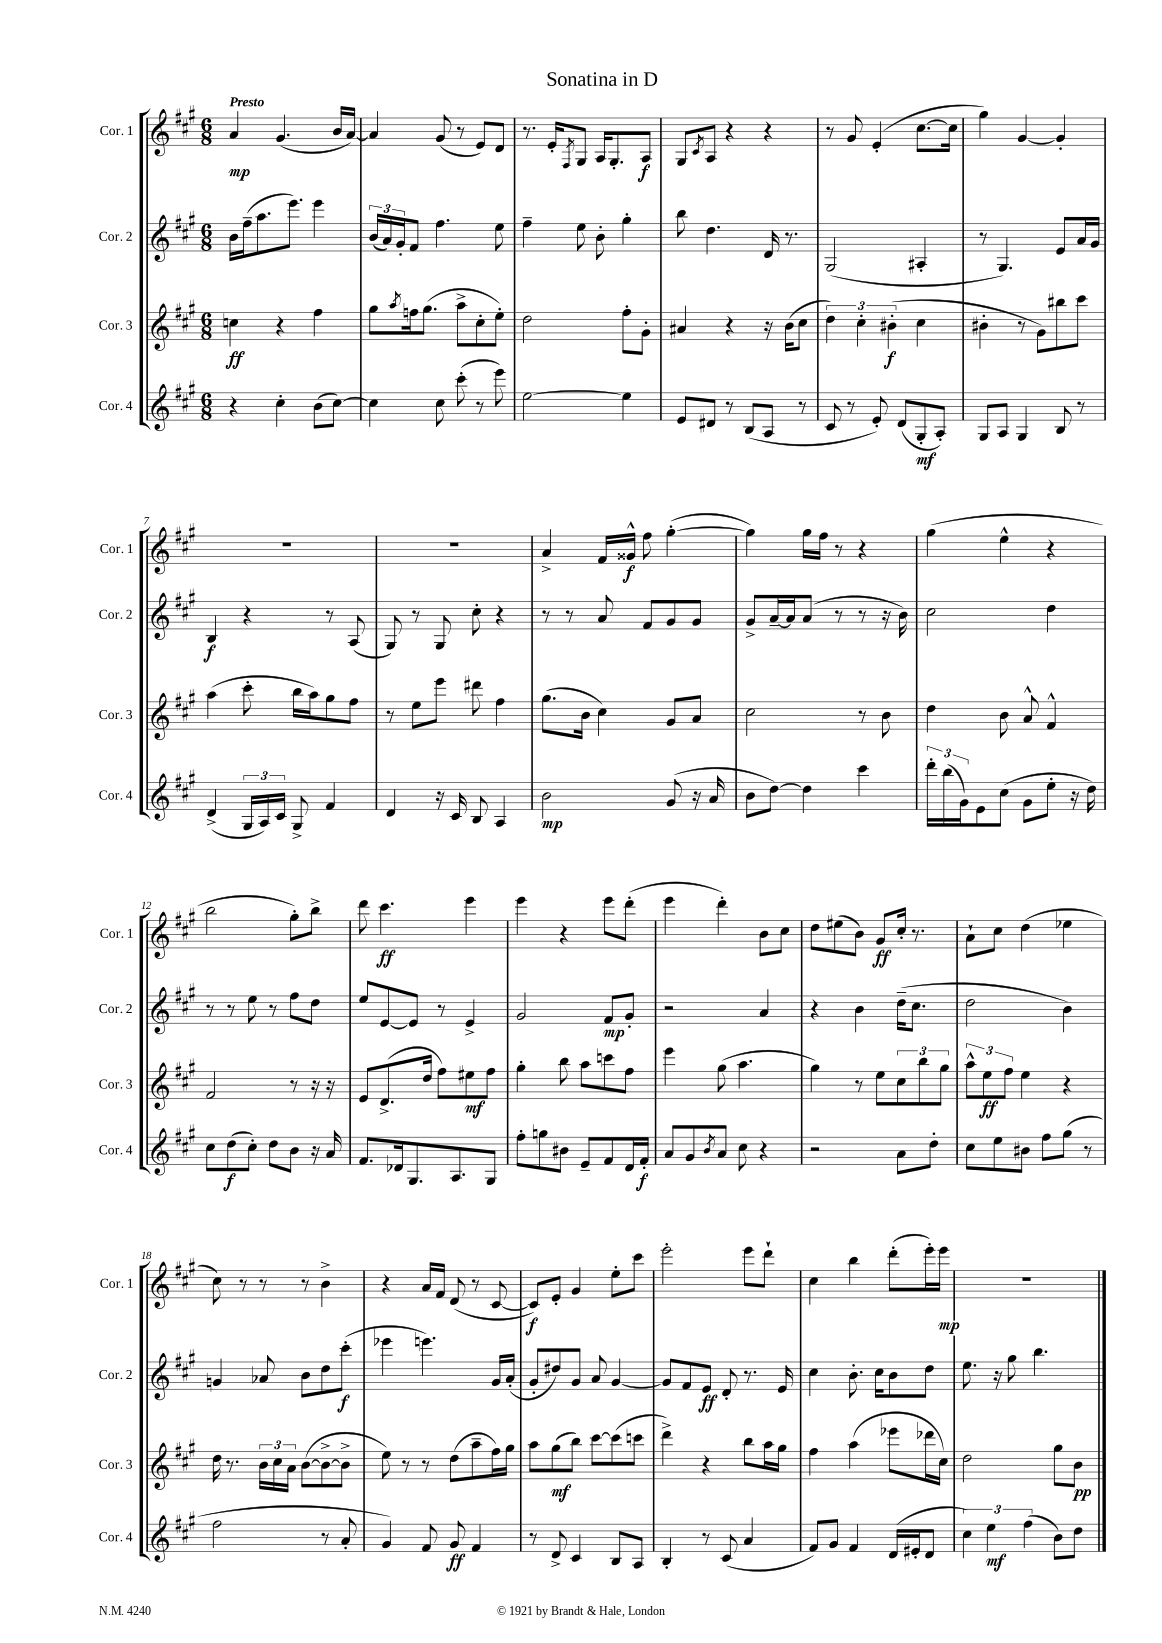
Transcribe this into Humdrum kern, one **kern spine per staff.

**kern	**dynam	**kern	**dynam	**kern	**dynam	**kern	**dynam
*part4	*part4	*part3	*part3	*part2	*part2	*part1	*part1
*staff4	*staff4	*staff3	*staff3	*staff2	*staff2	*staff1	*staff1
*I"Cor. 4	*	*I"Cor. 3	*	*I"Cor. 2	*	*I"Cor. 1	*
*I'Cor. 4	*	*I'Cor. 3	*	*I'Cor. 2	*	*I'Cor. 1	*
*clefG2	*	*clefG2	*	*clefG2	*	*clefG2	*
*k[f#c#g#]	*	*k[f#c#g#]	*	*k[f#c#g#]	*	*k[f#c#g#]	*
*M6/8	*	*M6/8	*	*M6/8	*	*M6/8	*
=1	=1	=1	=1	=1	=1	=1	=1
!	!	!	!	!	!	!LO:TX:a:B:t=Presto	!
4r	.	4ccn\	ff	16b\LL	.	4a/	mp
.	.	.	.	(16ff#~\J	.	.	.
.	.	.	.	8.aa\	.	.	.
4cc#'\	.	4r	.	.	.	(4.g#/	.
.	.	.	.	8.eee\J)	.	.	.
(8b\L	.	4ff#\	.	4eee\	.	.	.
[8cc#\J)	.	.	.	.	.	16b/LL	.
.	.	.	.	.	.	[16a/JJ)	.
=2	=2	=2	=2	=2	=2	=2	=2
4cc#\]	.	8gg#\L	.	(24b/LL	.	4a/]	.
.	.	.	.	24a/)	.	.	.
.	.	.	.	24g#'/J	.	.	.
.	.	8qaa/	.	.	.	.	.
.	.	16ffn\k	.	8f#/J	.	.	.
.	.	(8.gg#\J	.	.	.	.	.
8cc#\	.	.	.	4.ff#\	.	(8g#/	.
(8ccc#'\	.	8aa^\L	.	.	.	8r	.
8r	.	8cc#'\	.	.	.	8e/L)	.
8eee\)	.	8ee'\J)	.	8ee\	.	8d/J	.
=3	=3	=3	=3	=3	=3	=3	=3
[2ee\	.	2dd\	.	4ff#~\	.	8.r	.
.	.	.	.	.	.	16e'/KL	.
.	.	.	.	.	.	8qF#/	.
.	.	.	.	8ee\	.	8G#/J	.
.	.	.	.	8b'\	.	16A/KL	.
.	.	.	.	.	.	8.G#'/	.
4ee\]	.	8ff#'\L	.	4gg#'\	.	.	.
.	.	8g#'\J	.	.	.	8A/J	f
=4	=4	=4	=4	=4	=4	=4	=4
8e/L	.	4a#X/	.	8bb\	.	8G#/L	.
.	.	.	.	.	.	8qc#/	.
8d#X/J	.	.	.	4.dd\	.	8A/J	.
8r	.	4r	.	.	.	4r	.
(8B/L	.	.	.	.	.	.	.
8A/J	.	16r	.	16d/	.	4r	.
.	.	(16b\KL	.	8.r	.	.	.
8r	.	8cc#\J	.	.	.	.	.
=5	=5	=5	=5	=5	=5	=5	=5
8c#/	.	6dd\)	.	(2G#/	.	8r	.
8r	.	.	.	.	.	8g#/	.
.	.	6cc#'\	.	.	.	.	.
8e'/)	.	.	.	.	.	(4e'/	.
.	.	(6b#X'\	f	.	.	.	.
(8d/L	.	.	.	.	.	.	.
8G#'/	mf	4cc#\	.	4A#X'/	.	[8.cc#\L	.
8A'/J)	.	.	.	.	.	.	.
.	.	.	.	.	.	16cc#\Jk]	.
=6	=6	=6	=6	=6	=6	=6	=6
8G#/L	.	4b#X'\	.	8r	.	4gg#\)	.
8A/J	.	.	.	4.G#/)	.	.	.
4G#/	.	8r	.	.	.	[4g#/	.
.	.	8g#\L)	.	.	.	.	.
8B/	.	8bb#X\	.	8e/L	.	4g#'/]	.
8r	.	8ccc#\J	.	16a/L	.	.	.
.	.	.	.	16g#/JJ	.	.	.
!!LO:LB:g=z
=7	=7	=7	=7	=7	=7	=7	=7
(4d^/	.	(4aa\	.	4B/	f	2.r	.
24G#/LL	.	8ccc#'\	.	4r	.	.	.
24A/)	.	.	.	.	.	.	.
24c#/JJ	.	.	.	.	.	.	.
8G#^/	.	16bb\LL	.	.	.	.	.
.	.	16aa\J)	.	.	.	.	.
4f#/	.	8gg#\	.	8r	.	.	.
.	.	8ff#\J	.	(8A/	.	.	.
=8	=8	=8	=8	=8	=8	=8	=8
4d/	.	8r	.	8G#/)	.	2.r	.
.	.	8ee\L	.	8r	.	.	.
16r	.	8eee\J	.	8G#/	.	.	.
16c#/	.	.	.	.	.	.	.
8B/	.	8ddd#X\	.	8cc#'\	.	.	.
4A/	.	4ff#\	.	4r	.	.	.
=9	=9	=9	=9	=9	=9	=9	=9
2b\	mp	(8.gg#\L	.	8r	.	4a^/	.
.	.	.	.	8r	.	.	.
.	.	16b\Jk	.	.	.	.	.
.	.	4cc#\)	.	8a/	.	16f#/LL	.
.	.	.	.	.	.	16g##X^^/JJ	f
.	.	.	.	8f#/L	.	8ff#\	.
(8g#/	.	8g#/L	.	8g#/	.	([4gg#'\	.
16r	.	8a/J	.	8g#/J	.	.	.
16a/	.	.	.	.	.	.	.
=10	=10	=10	=10	=10	=10	=10	=10
8b\L	.	2cc#\	.	8g#^/L	.	4gg#\])	.
[8dd\J)	.	.	.	[16a~/L	.	.	.
.	.	.	.	16a/J]	.	.	.
4dd\]	.	.	.	(8a/J	.	16gg#\LL	.
.	.	.	.	.	.	16ff#\JJ	.
.	.	.	.	8r	.	8r	.
4ccc#\	.	8r	.	8r	.	4r	.
.	.	8b\	.	16r	.	.	.
.	.	.	.	16b\)	.	.	.
=11	=11	=11	=11	=11	=11	=11	=11
24ddd'\LL	.	4dd\	.	2cc#\	.	(4gg#\	.
(24bb\	.	.	.	.	.	.	.
24g#\J)	.	.	.	.	.	.	.
8e\	.	.	.	.	.	.	.
(8cc#\J	.	8b\	.	.	.	4ee^^\	.
8g#\L	.	8a^^/	.	.	.	.	.
8ee'\J	.	4f#^^/	.	4dd\	.	4r	.
16r	.	.	.	.	.	.	.
16dd\)	.	.	.	.	.	.	.
!!LO:LB:g=z
=12	=12	=12	=12	=12	=12	=12	=12
8cc#\L	.	2f#/	.	8r	.	2bb\	.
(8dd\	f	.	.	8r	.	.	.
8cc#'\J)	.	.	.	8ee\	.	.	.
8dd\L	.	.	.	8r	.	.	.
8b\J	.	8r	.	8ff#\L	.	8gg#'\L)	.
16r	.	16r	.	8dd\J	.	8bb^\J	.
16a/	.	16r	.	.	.	.	.
=13	=13	=13	=13	=13	=13	=13	=13
8.f#/L	.	8e/L	.	8ee/L	.	8ddd\	.
.	.	(8.d^/	.	[8e/	.	4.ccc#\	ff
16d-X/k	.	.	.	.	.	.	.
8.G#/	.	.	.	8e/J]	.	.	.
.	.	16dd/Jk	.	.	.	.	.
.	.	8ff#\L)	.	8r	.	.	.
8.A/	.	.	.	.	.	.	.
.	.	8ee#X\	mf	4e^/	.	4eee\	.
8G#/J	.	8ff#\J	.	.	.	.	.
=14	=14	=14	=14	=14	=14	=14	=14
8ff#'\L	.	4gg#'\	.	2g#/	.	4eee\	.
8ggn\	.	.	.	.	.	.	.
8b#X\J	.	8bb\	.	.	.	4r	.
8e~/L	.	8aa\L	.	.	.	.	.
8f#/	.	8cccn\	.	8f#/L	mp	8eee\L	.
16d/L	.	8ff#\J	.	8g#'/J	.	(8ddd'\J	.
16f#'/JJ	f	.	.	.	.	.	.
=15	=15	=15	=15	=15	=15	=15	=15
8a/L	.	4eee\	.	2r	.	4eee\	.
8g#/	.	.	.	.	.	.	.
8qb/	.	.	.	.	.	.	.
8a/J	.	(8gg#\	.	.	.	4ddd'\)	.
8cc#\	.	4.aa\	.	.	.	.	.
4r	.	.	.	4a/	.	8b\L	.
.	.	.	.	.	.	8cc#\J	.
=16	=16	=16	=16	=16	=16	=16	=16
2r	.	4gg#\)	.	4r	.	8dd\L	.
.	.	.	.	.	.	(8ee#X\	.
.	.	8r	.	4b\	.	8b\J)	.
.	.	8ee\L	.	.	.	8g#/L	ff
8a\L	.	12cc#\	.	(16dd~\KL	.	16cc#'/Jk	.
.	.	.	.	8.cc#\J	.	8.r	.
.	.	12bb\	.	.	.	.	.
8dd'\J	.	.	.	.	.	.	.
.	.	12gg#\J	.	.	.	.	.
=17	=17	=17	=17	=17	=17	=17	=17
8cc#\L	.	12aa^^\L	.	2dd\	.	8a`\L	.
.	.	12ee\	ff	.	.	.	.
8ee\	.	.	.	.	.	8cc#\J	.
.	.	12ff#\J	.	.	.	.	.
8b#X\J	.	4ee\	.	.	.	(4dd\	.
8ff#\L	.	.	.	.	.	.	.
(8gg#\J	.	4r	.	4b\)	.	4ee-X\	.
8r	.	.	.	.	.	.	.
!!LO:LB:g=z
=18	=18	=18	=18	=18	=18	=18	=18
2ff#\	.	16dd\	.	4gn/	.	8cc#\)	.
.	.	8.r	.	.	.	.	.
.	.	.	.	.	.	8r	.
.	.	24b\LL	.	8a-X/	.	8r	.
.	.	24cc#\	.	.	.	.	.
.	.	24a\JJ	.	.	.	.	.
.	.	([8b\L	.	8b\L	.	8r	.
8r	.	8b^\_	.	8dd\	.	4b^\	.
8a'/	.	8b^\J]	.	(8ccc#'\J	f	.	.
=19	=19	=19	=19	=19	=19	=19	=19
4g#/)	.	8ee\)	.	4eee-X\	.	4r	.
.	.	8r	.	.	.	.	.
8f#/	.	8r	.	4.eeen\)	.	16a/LL	.
.	.	.	.	.	.	16f#/JJ	.
8g#/	ff	(8dd\L	.	.	.	(8d/	.
4f#/	.	8aa~\	.	.	.	8r	.
.	.	16ff#\L)	.	16g#/LL	.	[8c#/	.
.	.	16gg#\JJ	.	(16a'/JJ	.	.	.
=20	=20	=20	=20	=20	=20	=20	=20
8r	.	8aa\L	.	8g#'/L	.	8c#/L])	f
8d^/	.	(8gg#\	mf	8dd#X/)	.	8e'/J	.
4c#/	.	8bb\J)	.	8g#/J	.	4g#/	.
.	.	[8ccc#\L	.	8a/	.	.	.
8B/L	.	(8ccc#\]	.	[4g#/	.	8ee'\L	.
8A/J	.	8cccn\J	.	.	.	8ccc#\J	.
=21	=21	=21	=21	=21	=21	=21	=21
4B'/	.	4ddd^\)	.	8g#/L]	.	2eee'\	.
.	.	.	.	8f#/	.	.	.
8r	.	4r	.	8e/J	ff	.	.
(8c#/	.	.	.	8d'/	.	.	.
4a/	.	8bb\L	.	8.r	.	8eee\L	.
.	.	16aa\L	.	.	.	8ddd`\J	.
.	.	16gg#\JJ	.	16e/	.	.	.
=22	=22	=22	=22	=22	=22	=22	=22
8f#/L)	.	4ff#\	.	4cc#\	.	4cc#\	.
8g#/J	.	.	.	.	.	.	.
4f#/	.	(4aa\	.	8.b'\	.	4bb\	.
.	.	.	.	16cc#\KL	.	.	.
(16d/LL	.	8eee-X\L	.	8b\	.	(8ddd'\L	.
16e#X'/J	.	.	.	.	.	.	.
8d/J	.	16ddd-X\L	.	8dd\J	.	16eee'\L)	.
.	.	16cc#\JJ)	.	.	.	16eee\JJ	mp
=23	=23	=23	=23	=23	=23	=23	=23
6cc#\)	.	2dd\	.	8.ee\	.	2.r	.
6ee\	mf	.	.	.	.	.	.
.	.	.	.	16r	.	.	.
.	.	.	.	8gg#\	.	.	.
(6ff#\	.	.	.	.	.	.	.
.	.	.	.	4.bb\	.	.	.
8b\L)	.	8gg#\L	.	.	.	.	.
8dd\J	.	8b\J	pp	.	.	.	.
==	==	==	==	==	==	==	==
*-	*-	*-	*-	*-	*-	*-	*-
